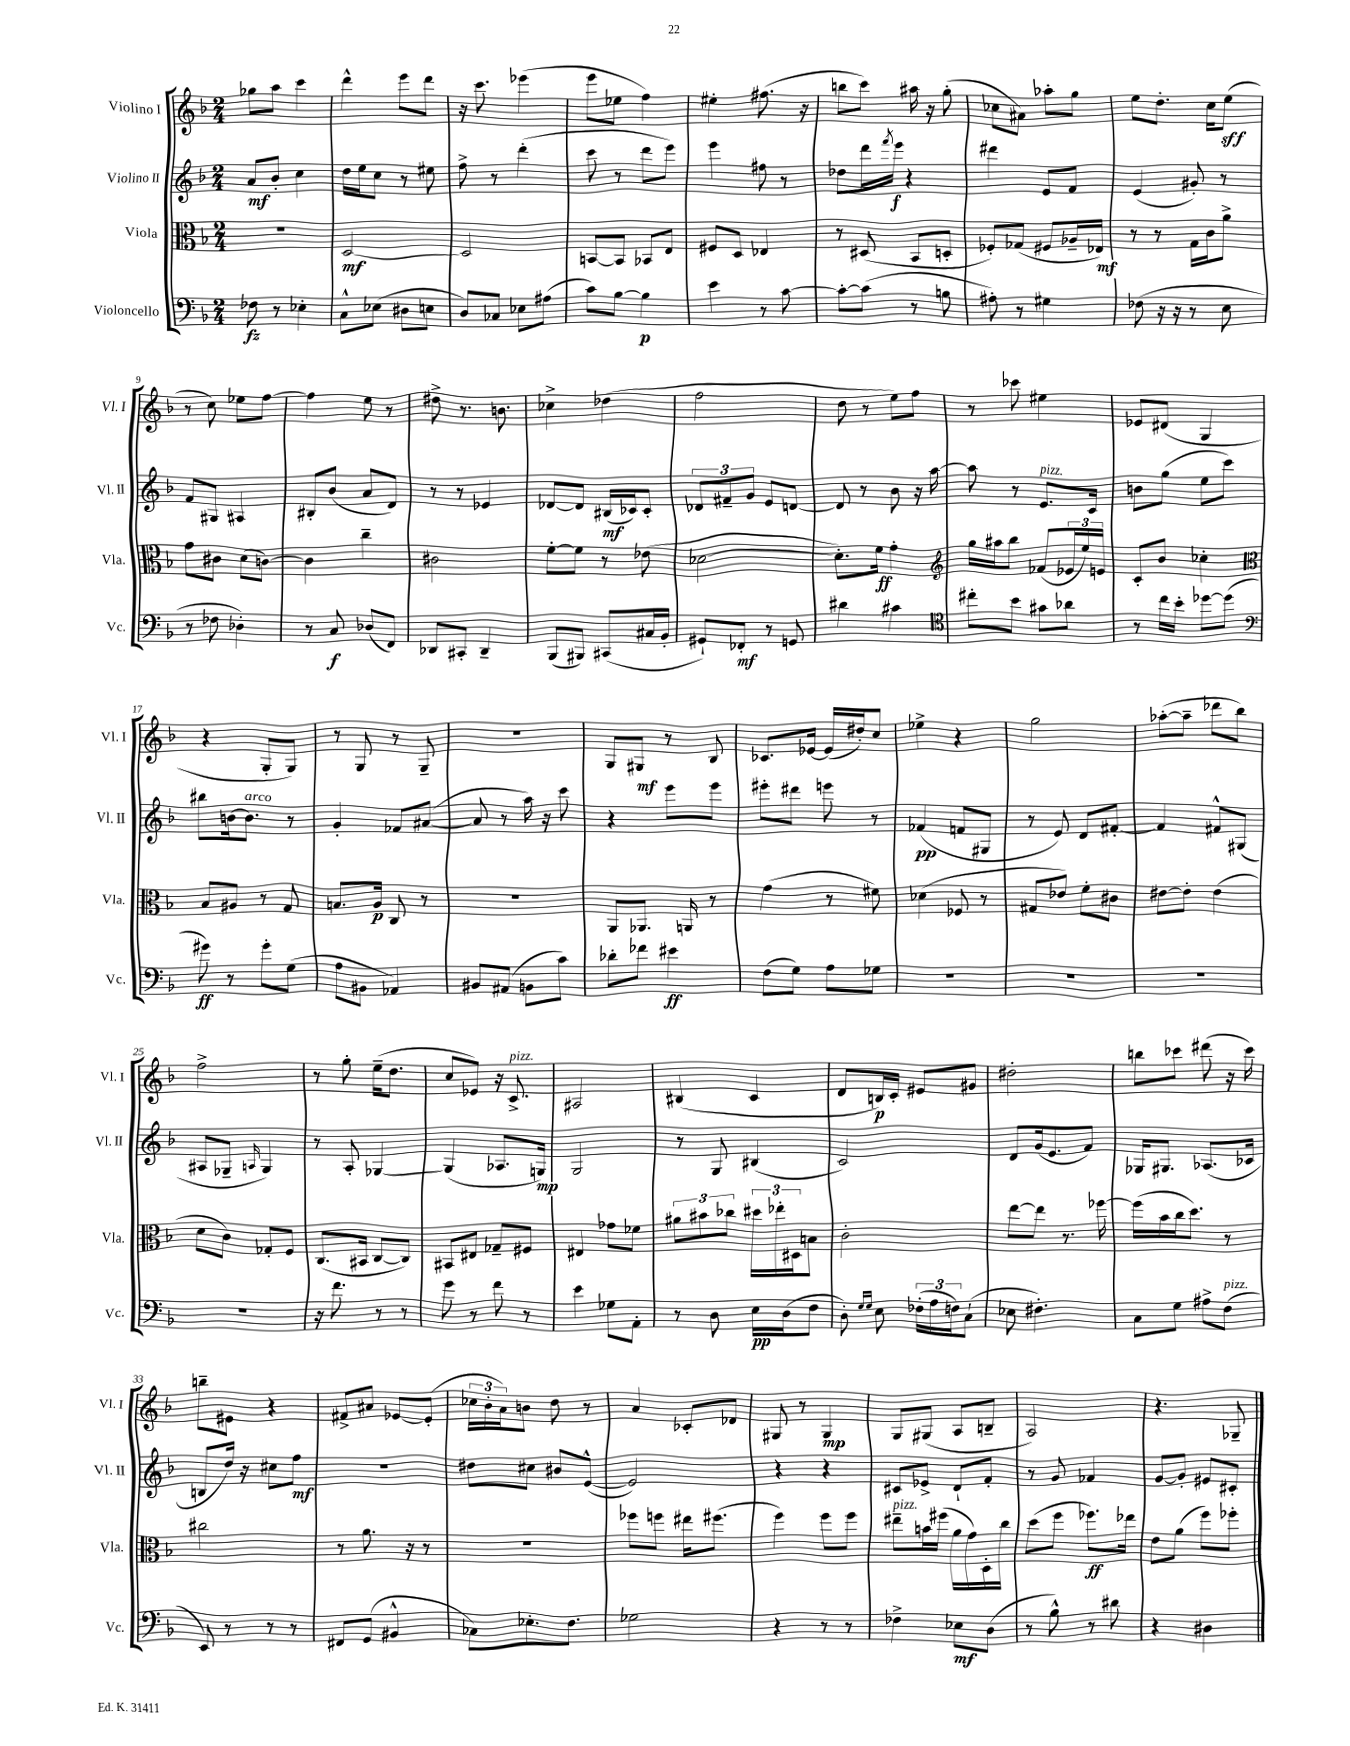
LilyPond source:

<<
\new StaffGroup <<
\new Staff = "s0" \with { instrumentName = "Violino I" shortInstrumentName = "Vl. I" } {
    \clef treble \key f \major \numericTimeSignature \time 2/4
    ges''8 a''8 c'''4 |
    d'''4-^ e'''8 d'''8 |
    r16 c'''8. ees'''4( |
    e'''8 ees''8 f''4) |
    eis''4-. fis''8.( r16 |
    b''8 c'''8) ais''16 r16 g''8-.( |
    ces''8 ais'8) aes''8-. g''8 |
    e''8 d''8.-. c''16 e''8\sff( |
    r8 c''8) ees''8 f''8~ |
    f''4 e''8 r8 |
    dis''8-> r8. b'8. |
    ces''4-> des''4( |
    f''2 |
    d''8 r8 e''8) f''8 |
    r8 ces'''8 eis''4 |
    ees'8 dis'8( g4 |
    r4 g8-. g8) |
    r8 g8 r8 g8-- |
    r2 |
    g8 gis8\mf r8 bes8 |
    ces'8. ees'16~ ees'16( dis''16-.) c''8 |
    ees''4-> r4 |
    g''2 |
    aes''8~-.( aes''8-- des'''8 bes''8) |
    f''2-> |
    r8 g''8-. e''16--( d''8. |
    c''8 ees'8) r16 c'8.->^\markup { \italic "pizz." } |
    ais2 |
    bis4( c'4 |
    d'8 b16\p) c'16-. eis'8 gis'8 |
    dis''2-. |
    b''8 ces'''8 dis'''8( r16 ces'''16) |
    b''8-- eis'8 r4 |
    fis'8-> ais'8 ees'8~ ees'8-.( |
    \tuplet 3/2 { ces''16 bes'16-. a'16) } b'8 d''8 r8 |
    a'4 ces'8-. des'8 |
    gis8 r8 gis4\mp |
    g8 gis8( a8 b8-- |
    a2) |
    r4. ges8-- \bar "|." |
}
\new Staff = "s1" \with { instrumentName = "Violino II" shortInstrumentName = "Vl. II" } {
    \clef treble \key f \major \numericTimeSignature \time 2/4
    a'8\mf bes'8-. c''4 |
    d''16 e''16 c''8 r8 eis''8 |
    f''8-> r8 d'''4-.( |
    c'''8 r8 d'''8 e'''8) |
    e'''4 fis''8 r8 |
    des''8 d'''16 \acciaccatura { f'''8 } e'''16\f r4 |
    dis'''4 e'8 f'8 |
    e'4( gis'8-.) r8 |
    f'8 gis8 ais4 |
    bis8-. bes'8( a'8 d'8) |
    r8 r8 ees'4 |
    des'8~ des'8 bis16\mf( ces'16) ces'8-. |
    \tuplet 3/2 { des'8 fis'8-- g'8 } e'8 d'8~ |
    d'8 r8 bes'8 r16 a''16~ |
    a''8 r8 e'8.^\markup { \italic "pizz." } c'16 |
    b'8 g''8( e''8 c'''8) |
    bis''8 b'16~ b'8.^\markup { \italic "arco" } r8 |
    g'4-. fes'8 ais'8~( |
    ais'8 r8 a''16) r16 c'''8 |
    r4 e'''8 e'''8 |
    eis'''8-. dis'''8 e'''8 r8 |
    fes'4\pp( f'8 gis8 |
    r8 e'8) d'8 fis'8~-. |
    fis'4 fis'8-^ gis8( |
    ais8 ges8-- \grace { a16 } ges4) |
    r8 a8-. ges4~ |
    ges4( aes8. g16\mp) |
    g2 |
    r8 g8 bis4( |
    c'2) |
    d'8 g'16( e'8. f'8) |
    ges16 gis8. aes8.( ces'16 |
    b8 d''16) r16 cis''8 f''8\mf |
    R2 |
    dis''8 cis''8 bis'8 e'8~-^( |
    e'2) |
    r4 r4 |
    cis'8 ees'8-> d'8-! f'8-. |
    r8 g'8 fes'4 |
    g'8~ g'8-. eis'8 cis'8-. \bar "|." |
}
\new Staff = "s2" \with { instrumentName = "Viola" shortInstrumentName = "Vla." } {
    \clef alto \key f \major \numericTimeSignature \time 2/4
    r2 |
    d2~\mf |
    d2 |
    b,8~ b,8 bes,8 e8 |
    fis8 d8 ees4 |
    r8 dis8( bes,8 d8-. |
    fes8-.) ges8( fis8 aes16-- ees16\mf) |
    r8 r8 g16 c'16 a'8-> |
    g'8 cis'8 d'8( c'8~) |
    c'4 c''4-- |
    cis'2 |
    f'8~-. f'8 r8 ees'8( |
    des'2~ |
    des'8.-.) f'16\ff g'4-. |
    \clef treble g''16 ais''16 bes''8 fes'8( \tuplet 3/2 { ees'16 e''16) e'16 } |
    c'8-. bes'8 ces''4-. |
    \clef alto bes8 ais8 r8 g8 |
    b8. a16\p c8 r8 |
    R2 |
    a,8 aes,8. a,16 r8 |
    g'4( r8 fis'8) |
    des'4( fes8 r8 |
    gis8 ees'8) f'8-. cis'8 |
    eis'8~ eis'8-. eis'4( |
    d'8 c'8) ges8-. f8 |
    c8.( bis,16 c8~ c8) |
    bis,8 eis8 ges8-- fis8 |
    eis4 ges'8 fes'8 |
    \tuplet 3/2 { ais'8 bis'8 ces''8 } \tuplet 3/2 { dis''16 ees''16-. dis16 } b8 |
    c'2-. |
    e''8~ e''8 r8. fes''16~ |
    fes''16( bes'16 c''16 d''8.) r8 |
    cis''2 |
    r8 a'8. r16 r8 |
    R2 |
    fes''8 f''8 eis''16 fis''8.( |
    f''4) f''8 f''8 |
    eis''8--^\markup { \italic "pizz." } b'16 fis''16( a'16 g'16) d16-. c''16 |
    d''8( f''8 fes''8.\ff) ees''16 |
    e'8 a'8( f''8) fes''8-. \bar "|." |
}
\new Staff = "s3" \with { instrumentName = "Violoncello" shortInstrumentName = "Vc." } {
    \clef bass \key f \major \numericTimeSignature \time 2/4
    fes8\fz r8 ees4-. |
    c8-^ ees8( dis8 e8 |
    d8) ces8 ees8 ais8( |
    c'8) bes8~ bes4\p |
    e'4 r8 c'8~ |
    c'8~-. c'8( r8 b8 |
    ais8-.) r8 gis4 |
    fes8( r16 r16 r8 e8 |
    r8 fes8 des4-.) |
    r8 c8\f des8( f,8) |
    des,8 cis,8-. des,4-- |
    bes,,8( bis,,8) cis,8( cis16 bes,16-. |
    gis,8-!) fes,8-.\mf r8 g,8 |
    dis'4 cis'4 |
    \clef tenor cis''8-. bes'8 gis'8 aes'8 |
    r8 c''16 bes'16-. des''8~ des''8( |
    \clef bass gis'8\ff) r8 gis'8-. g8( |
    a8 bis,8 aes,4) |
    bis,8 ais,8( b,8 c'8) |
    des'8-. fes'8 eis'4\ff |
    f8( g8) a8 ges8 |
    R2 |
    R2 |
    R2 |
    R2 |
    r16 f'8. r8 r8 |
    g'8 r8 f'8 r8 |
    e'4 ges8 a,8-. |
    r8 d8 e16\pp d16( f8 |
    d8-.) \grace { g16 g16 } e8 \tuplet 3/2 { fes16-.( a16 f16) } c8-!( |
    ees8 fis4.-.) |
    c8 g8 ais8-> f8^\markup { \italic "pizz." }( |
    e,8) r8 r8 r8 |
    fis,8 g,8( bis,4-^ |
    ces8) ees8.-. f8. |
    ges2 |
    r4 r8 r8 |
    fes4-> ees8\mf d8( |
    r8 bes8-^) r8 dis'8 |
    r4 dis4 \bar "|." |
}
>>
>>
